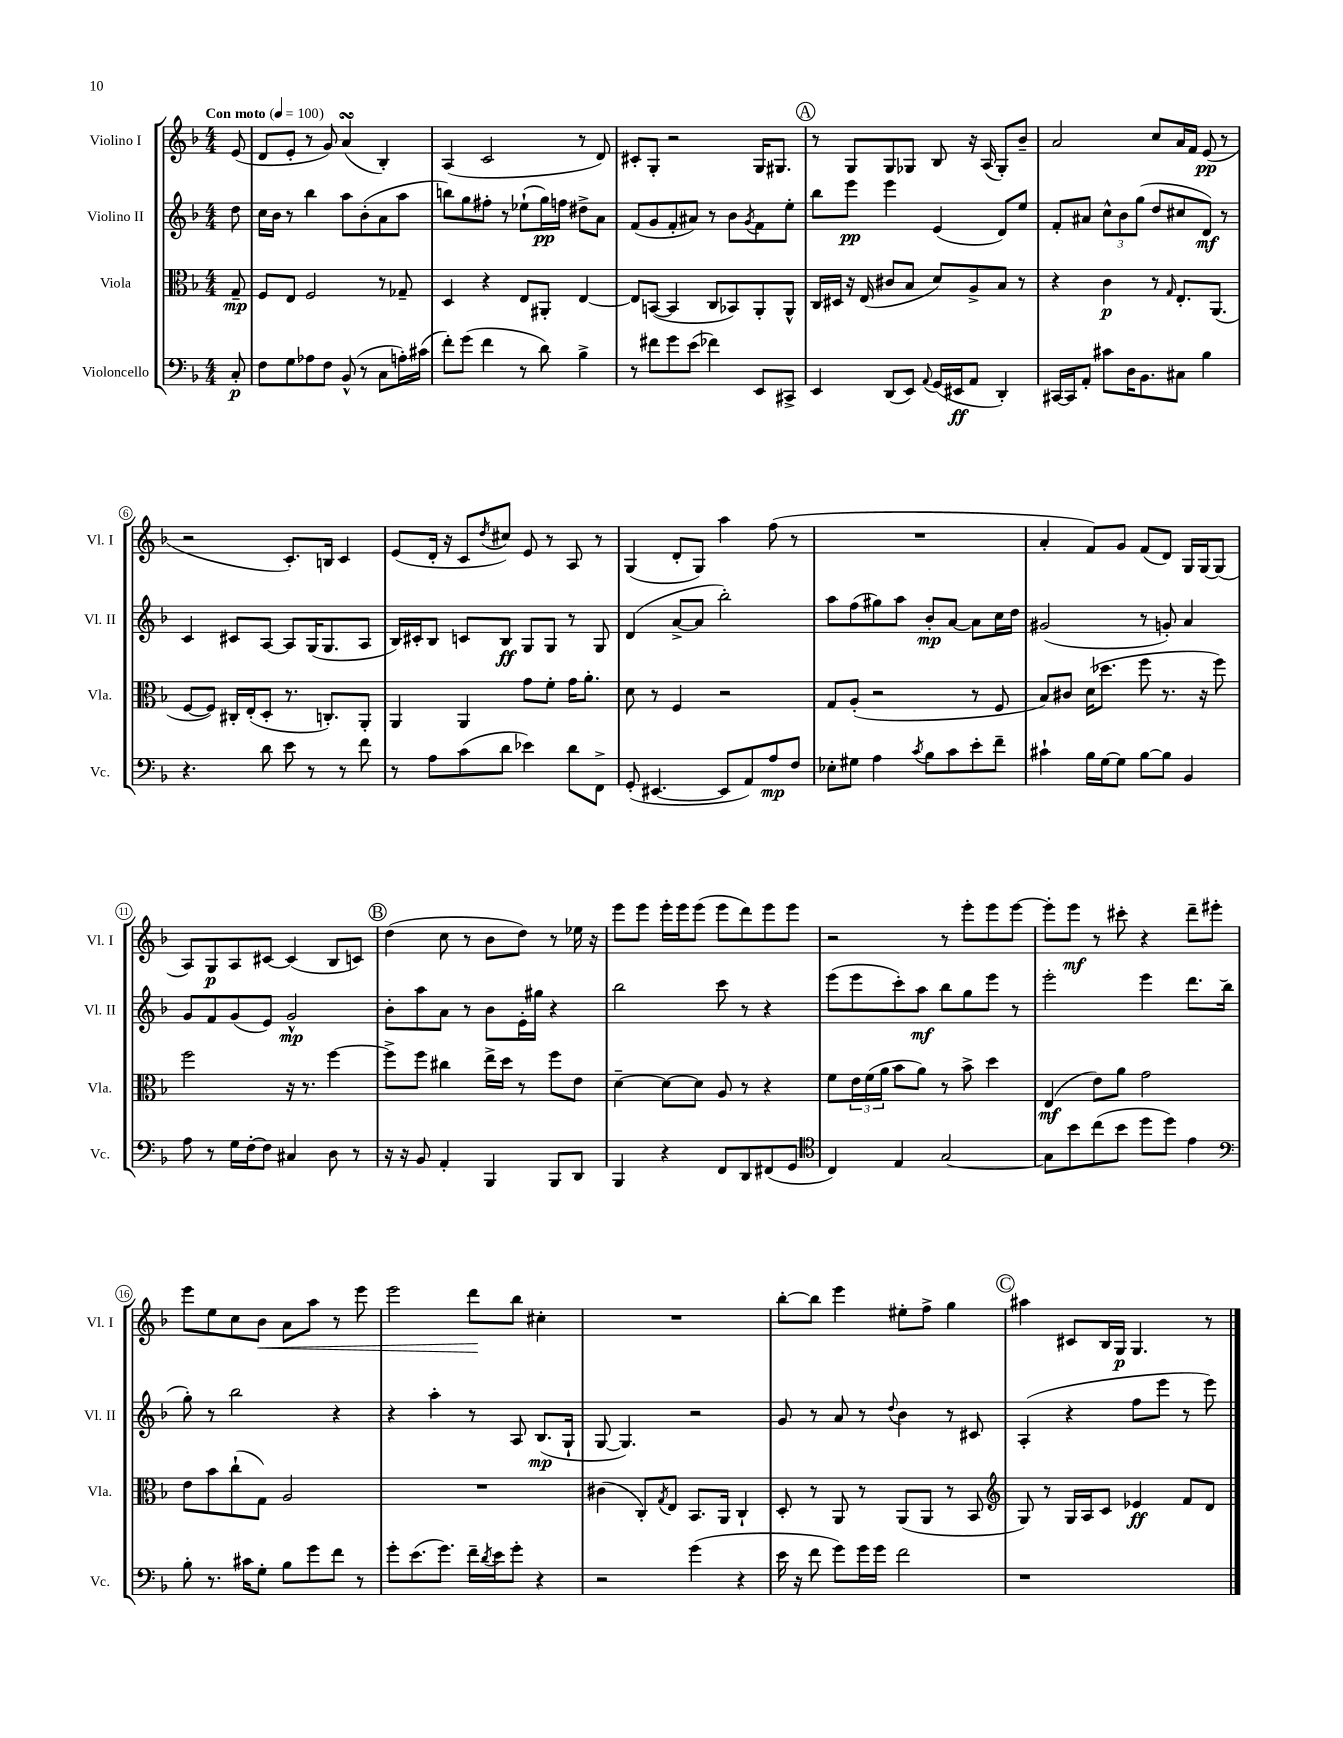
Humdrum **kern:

**kern	**kern	**kern	**kern
*staff4	*staff3	*staff2	*staff1
*clefF4	*clefC3	*clefG2	*clefG2
*k[b-]	*k[b-]	*k[b-]	*k[b-]
*M4/4	*M4/4	*M4/4	*M4/4
*MM100	*MM100	*MM100	*MM100
8C'/	8G~/	8dd\	(8e/
=	=	=	=
8F\L	8F/L	16cc\LL	8d/L
.	.	16b-\JJ	.
8G\	8E/J	8r	8e'/J
8A-\	2F/	4bb-\	8r
8F\J	.	.	8g/)
(8BB-^^/	.	8aa\L	(4a/
8r	.	(8b-'\	.
8C\L	8r	8a\	4B-'/)
16A'\L)	8G-~/	8aa\J	.
(16c#\JJ	.	.	.
=	=	=	=
8f'\L)	4D/	8bb\L)	(4A/
(8g\J	.	8gg\	.
4f\	4r	8ff#'\J	2c/
.	.	8r	.
8r	8E/L	(8ee-`\L	.
8d\)	8AA#'/J	16gg\L)	.
.	.	16ff\JJ	.
4B-^\	[4E/	8dd#^\L	8r
.	.	8a\J	8d/)
=	=	=	=
8r	8E/]L	(8f/L	8c#'/L
8f#\L	([8BB/J	8g/	8G'/J
8g\	4BB/]	8f'/	2r
(8e\J	.	8a#/J)	.
4f-\)	8C/L	8r	.
.	8BB-/)	8b-\L	.
.	.	8qg/	.
8EE/L	8AA'/	8f\	16G/LK
.	.	.	8.G#/J
8CC#^/J	8AA^^/J	8ee'\J	.
=	=	=	=
4EE/	16C/LL	8bb-\L	8r
.	16D#/JJ	.	.
.	16r	8eee\J	8G/L
.	(16E/	.	.
(8DD/L	8c#/L	4eee\	8G/
8EE/J)	8B-/J	.	8G-/J
8qqAA/	.	.	.
(16GG/LL	8d/L)	(4e/	8B-/
16EE#/J	.	.	.
8AA/J	8A^/	.	16r
.	.	.	(16A/
4DD'/)	8B-/J	8d/L)	8G-'/L)
.	8r	8ee/J	8b-~/J
=	=	=	=
[16CC#/LL	4r	8f'/L	2a/
16CC#/]J	.	.	.
8AA'/J	.	8a#/J	.
8c#\L	4c\	12cc^^\L	.
.	.	12b-\	.
16D\K	.	.	.
.	.	(12gg\J	.
8.BB-\	.	.	.
.	8r	8dd/L	8cc/L
.	16qqG/	.	.
8C#\J	8.E'/L	8cc#/	16a/L
.	.	.	16f/JJ
4B-\	.	8d/J)	(8e/
.	(8.AA/J	.	.
.	.	8r	8r
=	=	=	=
4.r	[8F/L	4c/	2r
.	8F/]J)	.	.
.	16C#'/LL	8c#/L	.
.	(16E'/J	.	.
8d\	8D'/J	[8A/J	.
8e\	8.r	8A/]L	8.c'/L)
8r	.	(16G/K	.
.	8.C'/L)	8.G/	16B/Jk
8r	.	.	4c/
8f\	8AA'/J	8A/J	.
=	=	=	=
8r	4AA/	16B-/LL)	(8e/L
.	.	16c#'/J	.
8A\L	.	8B-/J	16d'/Jk
.	.	.	16r
(8c\	4AA/	8c/L	8c/L
.	.	.	8qdd/
8d\J	.	8B-/J	8cc#/J)
4e-\)	8g\L	8G/L	8e/
.	8f'\J	8G/J	8r
8d\L	16g\LK	8r	8A/
.	8.a'\J	.	.
8FF^\J	.	8G/	8r
=	=	=	=
(8GG'/	8d\	(4d/	(4G/
[4.EE#/	8r	.	.
.	4F/	[8a^/L	8d'/L
.	.	8a/]J	8G/J)
8EE#/]L	2r	2bb-'\)	4aa\
8AA/)	.	.	.
8A/	.	.	(8ff\
8F/J	.	.	8r
=	=	=	=
8E-'\L	8G/L	8aa\L	1r
8G#\J	(8A'/J	(8ff\	.
4A\	2r	8gg#\)	.
.	.	8aa\J	.
8qc/	.	.	.
8B-\L	.	8b-'/L	.
8c\	.	[8a/J	.
8e'\	8r	8a\]L	.
8f~\J	8F/	16cc\L	.
.	.	16dd\JJ	.
=	=	=	=
4c#`\	8B-/L)	(2g#/	4a'/
.	8c#/J	.	.
16B-\LL	(16d\LK	.	8f/L)
[16G\J	8.dd-\J	.	.
8G\]J	.	.	8g/J
[8B-\L	8ff\	8r	(8f/L
8B-\]J	8.r	8g'/)	8d/J)
4BB-/	.	4a/	16G/LL
.	16r	.	[16G/J
.	8ff\)	.	(8G/]J
=	=	=	=
8A\	2ff\	8g/L	8A/L)
8r	.	8f/	8G/
16G\LL	.	(8g/	8A/
[16F'\J	.	.	.
8F\]J	.	8e/J)	[8c#/J
4C#/	16r	2g^^/	(4c#/]
.	8.r	.	.
8D\	[4ff\	.	8B-/L
8r	.	.	8c/J)
=	=	=	=
16r	8ff^\]L	8b-'\L	(4dd\
16r	.	.	.
8BB-/	8ff\J	8aa\	.
4AA'/	4cc#\	8a\J	8cc\
.	.	8r	8r
4BBB-/	16ee^\LL	8b-\L	8b-\L
.	16dd\JJ	.	.
.	8r	16e'\L	8dd\J)
.	.	16gg#\JJ	.
8BBB-/L	8ff\L	4r	8r
8DD/J	8e\J	.	16ee-\
.	.	.	16r
=	=	=	=
4BBB-/	[4d~\	2bb-\	8eee\L
.	.	.	8eee\J
4r	8d\_L	.	16eee'\LL
.	.	.	16eee\J
.	8d\]J	.	(8eee\J
8FF/L	8A/	8ccc\	8eee\L
8DD/	8r	8r	8ddd\)
(8FF#/	4r	4r	8eee\
8GG/J	.	.	8eee\J
=	=	=	=
*clefC4	*	*	*
4C/)	8f\L	(8eee\L	2r
.	24e\L	8eee\	.
.	(24f\	.	.
.	24a\JJ	.	.
4E/	8b-\L	8ccc'\)	.
.	8a\J)	8aa\J	.
[2G/	8r	8bb-\L	8r
.	8b-^\	8gg\	8eee'\L
.	4dd\	8eee\J	8eee\
.	.	8r	[8eee\J
=	=	=	=
8G\]L	(4E/	2eee'\	8eee'\]L
8b-\	.	.	8eee\J
(8cc\	8e\L)	.	8r
8b-\J	8a\J	.	8ccc#'\
8dd\L	2g\	4eee\	4r
8dd\J)	.	.	.
4e\	.	8.ddd\L	8ddd~\L
.	.	.	8eee#'\J
.	.	(16bb-\Jk	.
=	=	=	=
*clefF4	*	*	*
8B-'\	8e\L	8gg'\)	8eee\L
8.r	8b-\	8r	8ee\
.	(8cc`\	2bb-\	8cc\
16c#\LK	.	.	.
8G'\J	8G\J)	.	8b-\J
8B-\L	2A/	.	8a\L
8g\	.	.	8aa\J
8f\J	.	4r	8r
8r	.	.	8eee\
=	=	=	=
8g'\L	1r	4r	2eee\
(8.e\	.	.	.
.	.	4aa'\	.
8.g\J)	.	.	.
16f~\LL	.	8r	8ddd\L
8qd/	.	.	.
16e\J	.	.	.
8g'\J	.	8A/	8bb-\J
4r	.	(8.B-/L	4cc#'\
.	.	16G`/Jk	.
=	=	=	=
2r	(4c#\	[8G/	1r
.	.	4.G/])	.
.	8C'/L)	.	.
.	8qG/	.	.
.	8E/J	.	.
(4g\	8.BB-/L	2r	.
.	16AA/Jk	.	.
4r	4C`/	.	.
=	=	=	=
16e\	8D'/	8g/	[8bb-'\L
16r	.	.	.
8f\	8r	8r	8bb-\]J
8g\L)	8AA/	8a/	4eee\
16g\L	8r	8r	.
16g\JJ	.	.	.
.	.	8qqdd/	.
2f\	(8AA/L	4b-\	8ee#'\L
.	8AA/J	.	8ff^\J
.	8r	8r	4gg\
.	8BB-/	8c#/	.
=	=	=	=
*	*clefG2	*	*
1r	8G/)	(4A'/	4aa#\
.	8r	.	.
.	16G/LL	4r	8c#/L
.	16A/J	.	.
.	8c/J	.	16B-/L
.	.	.	16G/JJ
.	4e-/	8ff\L	4.G/
.	.	8eee\J	.
.	8f/L	8r	.
.	8d/J	8eee\)	8r
==	==	==	==
*-	*-	*-	*-
